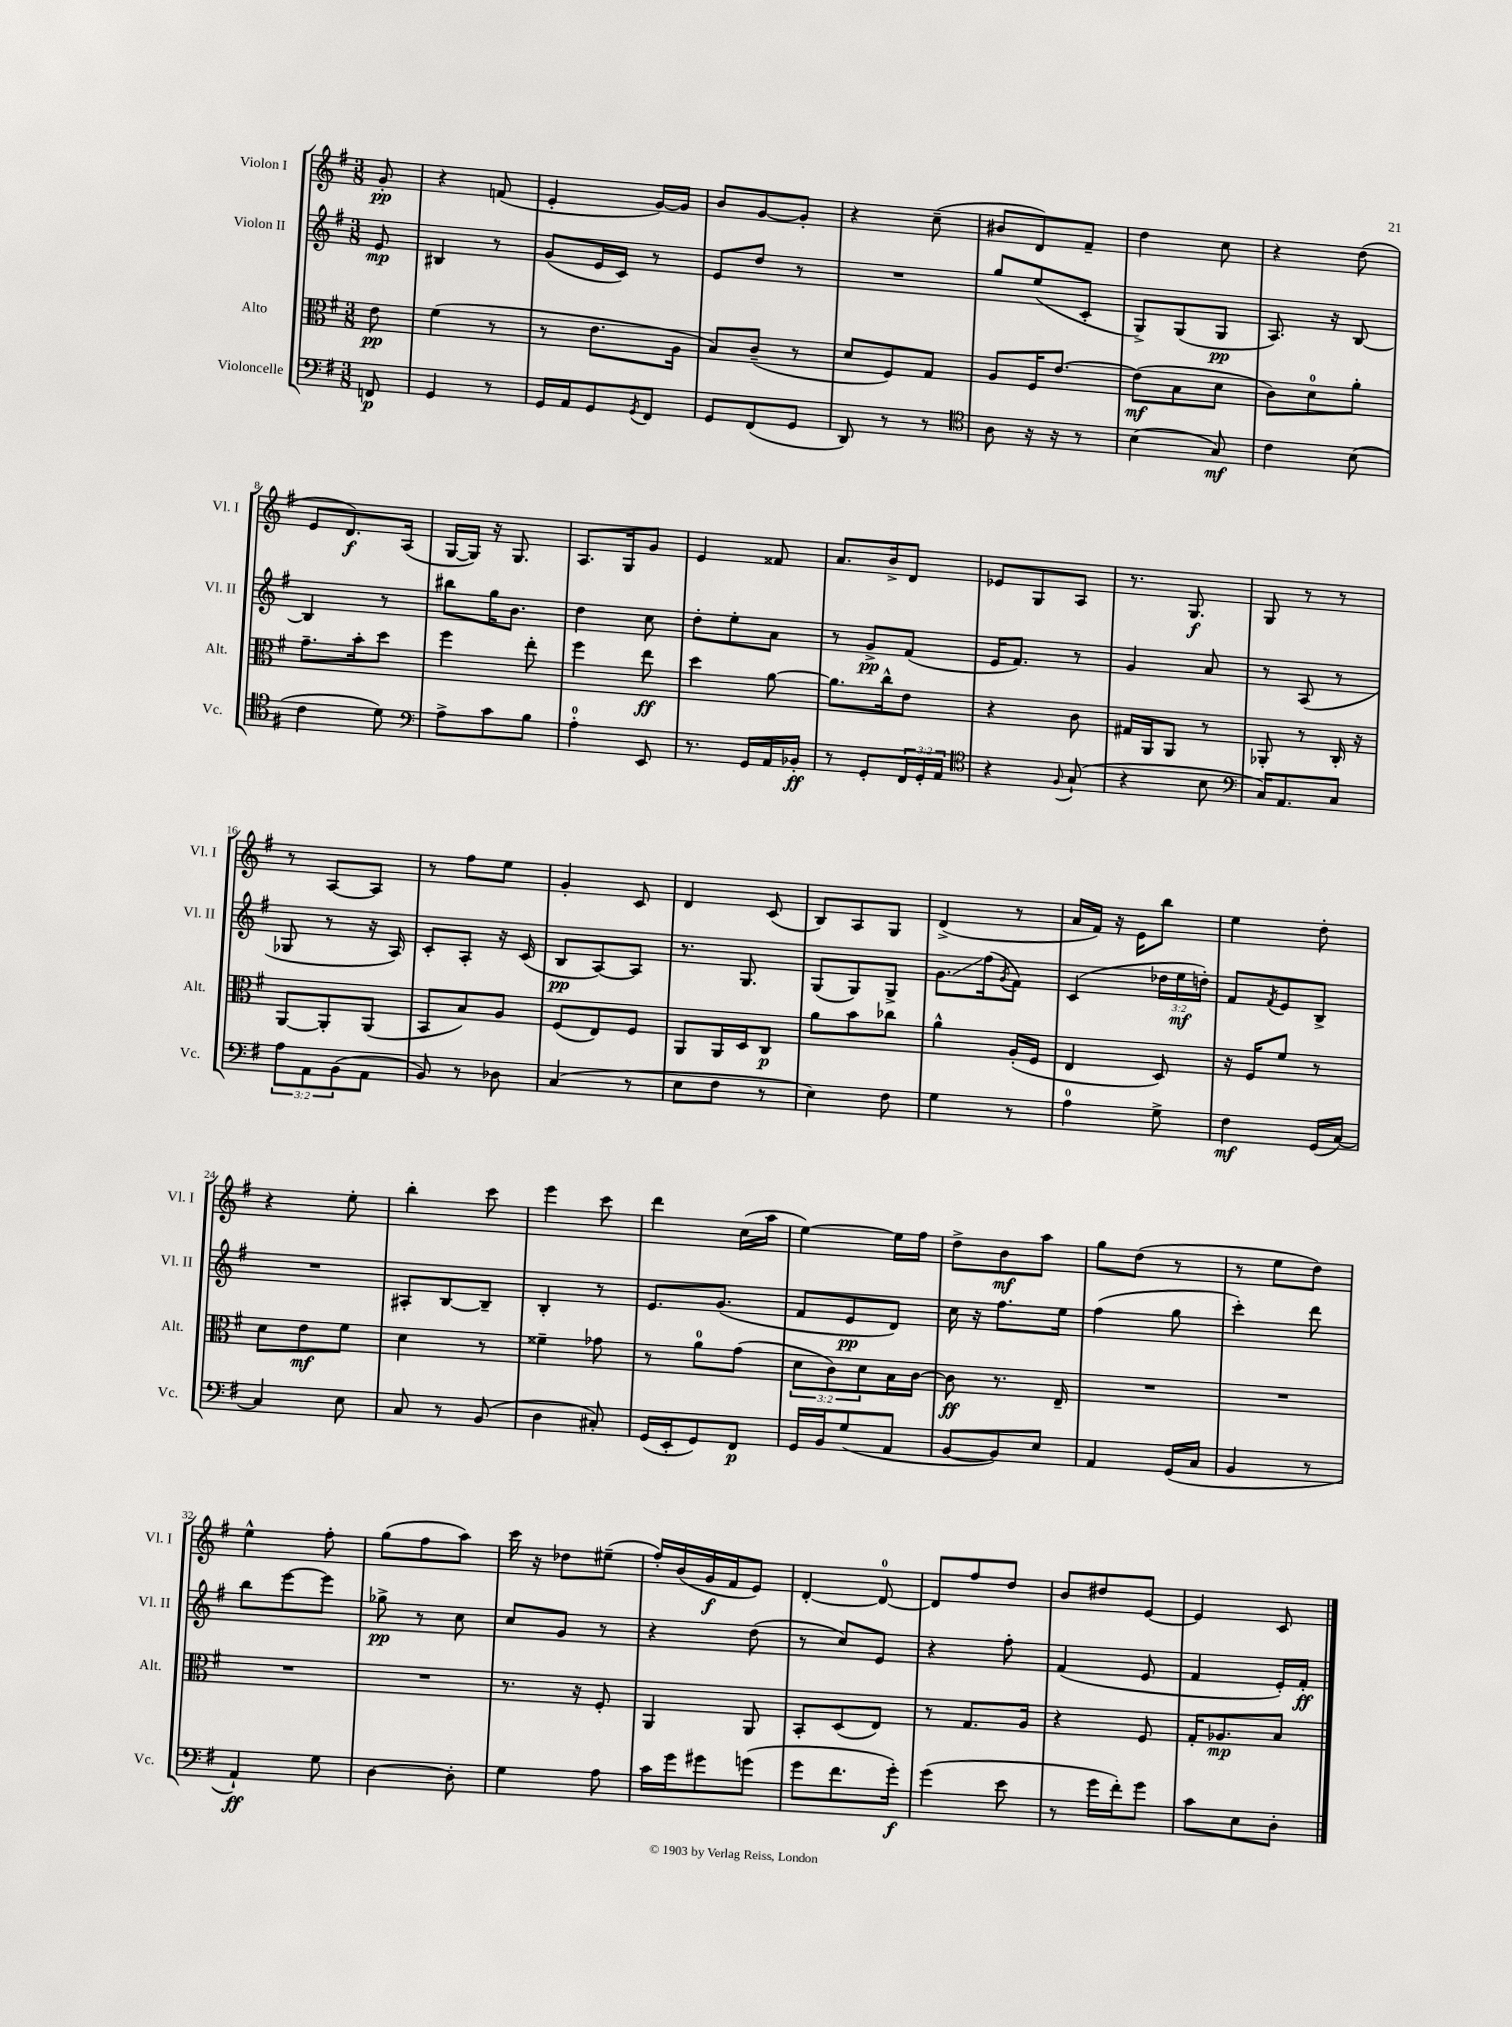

**kern	**kern	**kern	**kern
*staff4	*staff3	*staff2	*staff1
*clefF4	*clefC3	*clefG2	*clefG2
*k[f#]	*k[f#]	*k[f#]	*k[f#]
*M3/8	*M3/8	*M3/8	*M3/8
8FF/	8e\	8e/	8g'/
=	=	=	=
4GG/	(4f#\	4B#/	4r
8r	8r	8r	(8f/
=	=	=	=
16GG/LL	8r	(8g/L	4e'/
16AA/J	.	.	.
8GG/	8.e\L	16e/L	.
.	.	16c/JJ)	.
8qGG/	.	.	.
8FF#/J	.	8r	[16g/LL)
.	16A\Jk	.	16g/]JJ
=	=	=	=
8GG/L	8B/L)	8e/L	8b/L
(8FF#/	(8c~/J	8dd/J	[8g/
8GG/J	8r	8r	8g'/]J
=	=	=	=
8DD/)	8d/L	4.r	4r
8r	8F#/)	.	.
8r	8G/J	.	(8cc~\
=	=	=	=
*clefC4	*	*	*
8A\	8A/L	8gg/L	8b#/L
16r	16F#/K	(8ee/	8d/)
16r	[8.e/J	.	.
8r	.	8c'/J	8f#~/J
=	=	=	=
(4B\	(8e\]L	8G^/L)	4dd\
.	8B\	(8G/	.
8G/)	8d\J	8G/J	8cc\
=	=	=	=
4c\	8c\L)	8.A/)	4r
.	8d\	.	.
.	.	16r	.
(8B\	8a'\J	[8B/	(8dd\
=	=	=	=
4c\	8.g~\L	4B/]	8e/L
.	.	.	8.d/)
.	16b'\k	.	.
8d\)	8dd\J	8r	.
.	.	.	(16A/Jk
=	=	=	=
*clefF4	*	*	*
8A^\L	4ff#\	8bb#\L	[16G/LL
.	.	.	16G/]JJ)
8c\	.	16gg\K	16r
.	.	8.b\J	8.G/
8B\J	8ee'\	.	.
=	=	=	=
4A'\	4ff#\	4dd\	8.A/L
.	.	.	16G/k
8EE/	8ee\	8cc\	8g/J
=	=	=	=
8.r	4dd\	8dd'\L	4e/
.	.	8ee'\	.
16GG/LL	.	.	.
16AA/	[8a\	8a\J	8f##/
16BB-'/JJ	.	.	.
=	=	=	=
8r	8.a\]L	8r	8.a/L
8GG'/L	.	8g^/L	.
.	16cc^^\k	.	16b^/k
24FF#/L	8e\J	(8f#/J	8d/J
24GG'/	.	.	.
24AA/JJ	.	.	.
=	=	=	=
*clefC4	*	*	*
4r	4r	16e/LK	8e-/L
.	.	8.f#/J)	.
.	.	.	8G/
8qqF#/	.	.	.
(8G`/	8c\	8r	8A/J
=	=	=	=
4r	16G#/LL	4g/	8.r
.	16AA/J	.	.
.	8AA/J	.	.
.	.	.	8.G/
8B\	8r	8a/	.
=	=	=	=
*clefF4	*	*	*
16C/LK)	8AA-'/	8r	8G/
8.AA/	.	.	.
.	8r	(8A/	8r
8C/J	16C'/	8r	8r
.	16r	.	.
=	=	=	=
12A\L	[8AA/L	8G-/	8r
12AA\	.	.	.
.	8AA'/]	8r	[8A/L
(12BB\	.	.	.
8AA\J	(8AA/J	16r	8A/]J
.	.	16A/)	.
=	=	=	=
8BB/)	8BB/L	8c'/L	8r
8r	8B/)	8A'/J	8ff#\L
8D-\	8A/J	16r	8ee\J
.	.	(16c/	.
=	=	=	=
(4C/	(8F#/L	8B/L	4g'/
.	8E/)	[8A/)	.
8r	8F#/J	8A/]J	8c/
=	=	=	=
8E\L	8AA/L	8.r	4d/
8F#\J	16AA/L	.	.
.	16D/J	8.G/	.
8r	8C/J	.	(8c/
=	=	=	=
4E\)	8a\L	(8G/L	8B/L)
.	8b\	8G/)	8A/
8F#\	8cc-\J	8G^/J	8G/J
=	=	=	=
4G\	4a^^\	8.g\L	(4d^/
.	.	(16ff#\k	.
.	.	8qg/	.
8r	(16A'/LL	8f#\J)	8r
.	16F#/JJ	.	.
=	=	=	=
4A\	4E/	(4c/	16a/LL
.	.	.	16f#/JJ)
.	.	.	16r
.	.	.	16e\LK
8G^\	8D/)	24dd-\LL	8bb\J
.	.	24ee\	.
.	.	24dd'\JJ)	.
=	=	=	=
4F#\	16r	8f#/L	4ee\
.	16F#/LK	.	.
.	.	8qf#/	.
.	8f#/J	8e/	.
(16GG/LL	8r	8B^/J	8dd'\
[16C/JJ)	.	.	.
=	=	=	=
4C/]	8d\L	4.r	4r
.	8e\	.	.
8E\	8f#\J	.	8ee'\
=	=	=	=
8C/	4d\	8A#'/L	4bb'\
8r	.	[8B/	.
(8BB/	8r	8B~/]J	8ccc\
=	=	=	=
4D\	4f##~\	4B'/	4eee\
8C#'/)	8g-\	8r	8ccc\
=	=	=	=
(16GG/LL	8r	8.e/L	4ddd\
16EE'/J	.	.	.
8GG/)	8a\L	.	.
.	.	(8.g/J	.
8FF#/J	(8g\J	.	(16cc\LL
.	.	.	16aa\JJ
=	=	=	=
16GG/LL	12d\L	8f#/L	[4ee\)
16BB/J	.	.	.
.	12c\)	.	.
(8G/	.	8e/	.
.	12d\	.	.
8AA/J	16B\L	8d/J)	16ee\]LL
.	[16c\JJ	.	16ff#\JJ
=	=	=	=
[8BB/L	8c\]	16cc\	8dd^\L
.	.	16r	.
8BB/])	8.r	8.ff#\L	8b\
8E/J	.	.	8aa\J
.	16E~/	16ee\Jk	.
=	=	=	=
4AA/	4.r	(4ff#\	8gg\L
.	.	.	(8dd\J
(16GG/LL	.	8gg\	8r
16C/JJ	.	.	.
=	=	=	=
4BB/	4.r	4ccc'\)	8r
.	.	.	8ee\L
8r	.	8ddd\	8dd\J)
=	=	=	=
4AA`/)	4.r	8bb\L	4ee^^\
.	.	[8eee\	.
8G\	.	8eee\]J	8ff#'\
=	=	=	=
[4D\	4.r	8gg-^\	(8gg\L
.	.	8r	8ff#\
8D'\]	.	8cc\	8aa\J)
=	=	=	=
4G\	8.r	8cc/L	16ccc\
.	.	.	16r
.	.	8g/J	8dd-\L
.	16r	.	.
8A\	8F#'/	8r	(8ee#~\J
=	=	=	=
16c\LL	4AA/	4r	16ff#'/LL)
16g\J	.	.	(16b/
8g#\	.	.	16g/
.	.	.	16f#/J
(8g\J	8AA/	(8dd\	8e/J)
=	=	=	=
8g\L	8BB'/L	8r	[4d'/
8.f#\	(8D/	8cc/L)	.
.	8E/J)	8e/J	8d/_
16g'\Jk)	.	.	.
=	=	=	=
(4g\	8r	4r	8d/]L
.	8.G/L	.	8ff#/
8e\	.	8ff#'\	8dd/J
.	16A/Jk	.	.
=	=	=	=
8r	4r	(4f#/	8b/L
16g\LL	.	.	8dd#/
16f#'\J)	.	.	.
8g\J	8F#/	8e/	[8e/J
=	=	=	=
8c\L	16G'/LK	4f#/	4e/]
.	8.A-/	.	.
8E\	.	.	.
8D'\J	8B/J	16e'/LL)	8c/
.	.	16f#'/JJ	.
==	==	==	==
*-	*-	*-	*-
